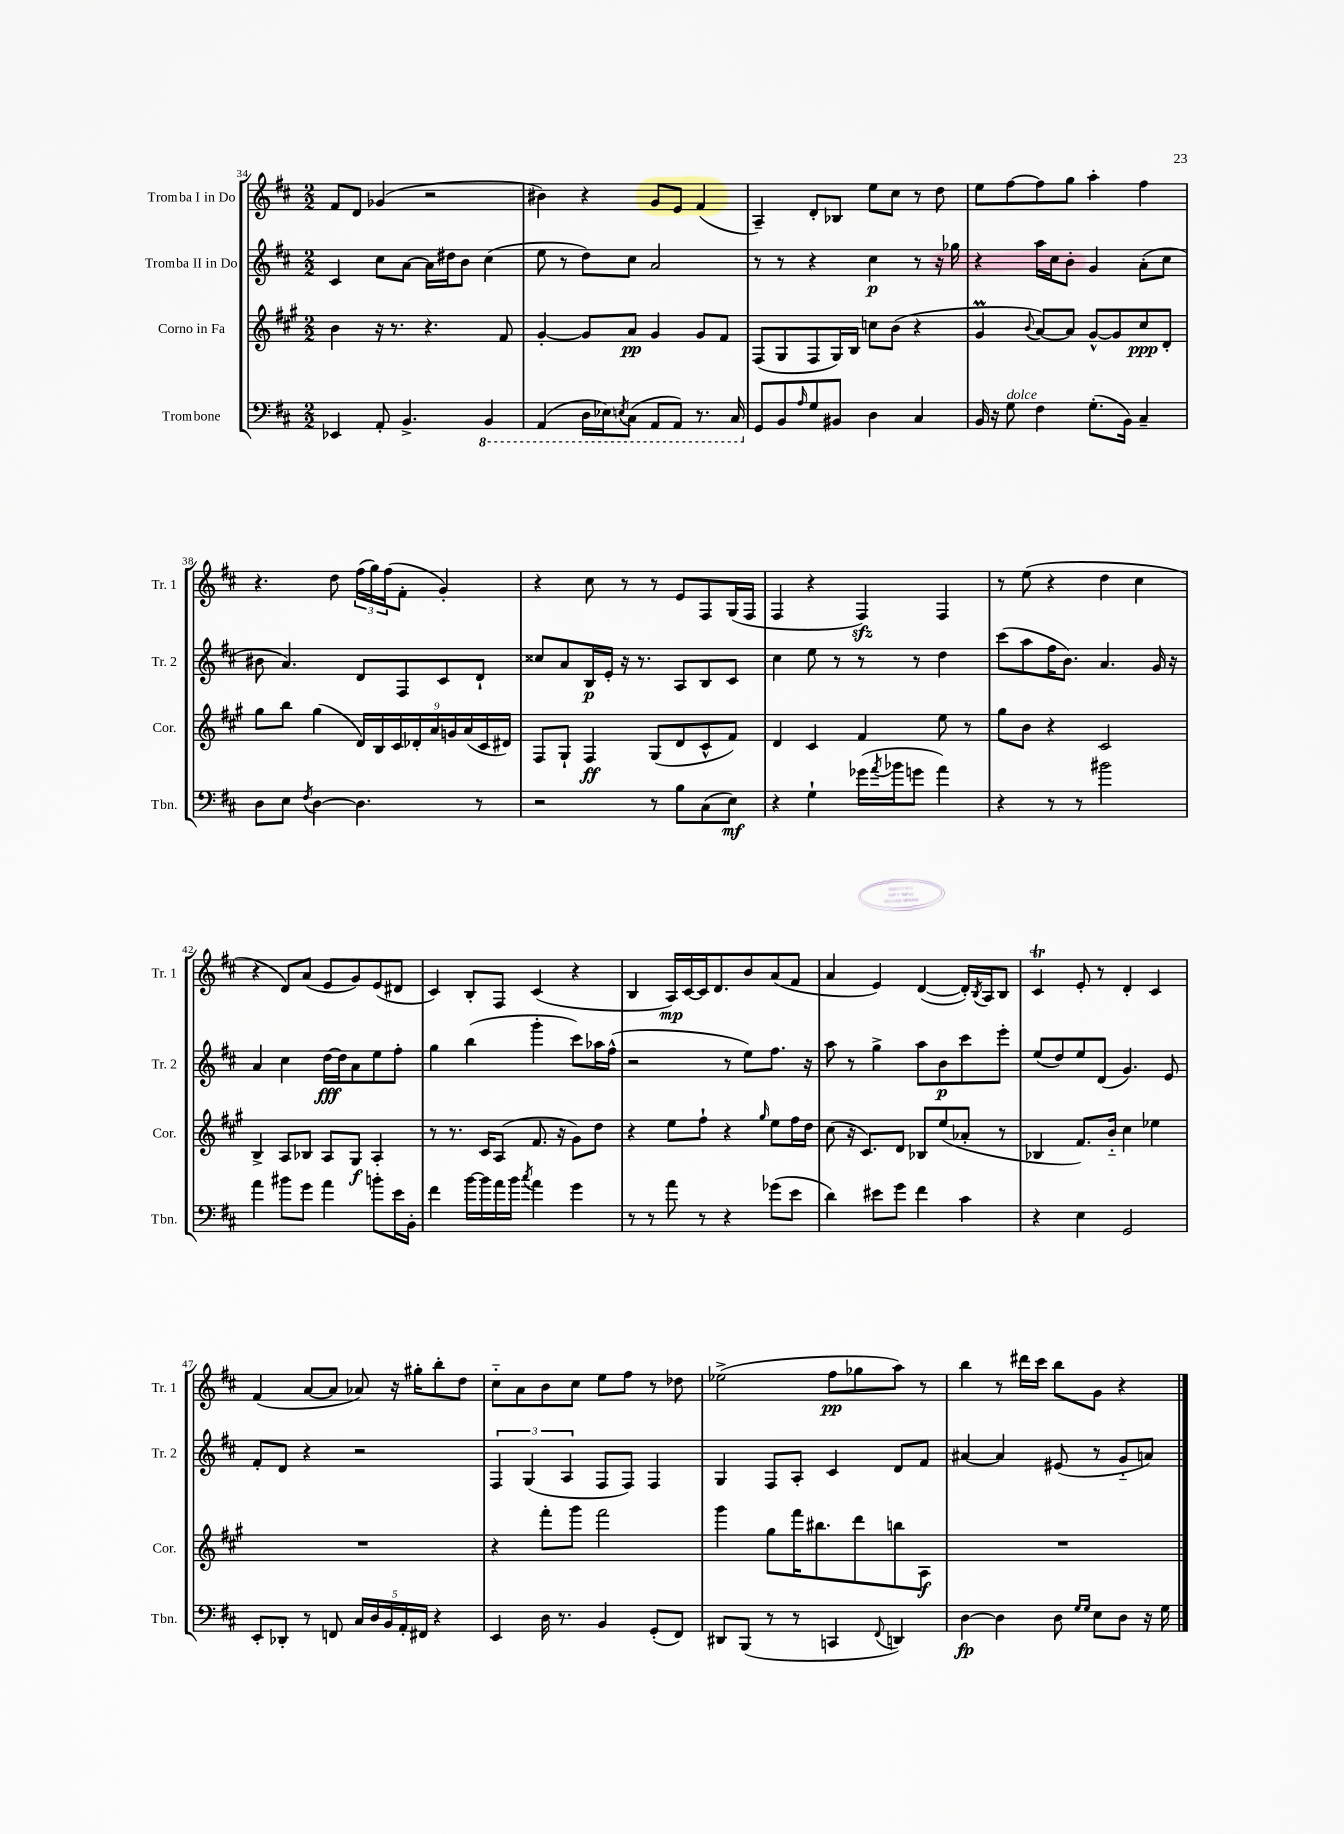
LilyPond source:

<<
\new StaffGroup <<
\new Staff = "s0" \with { instrumentName = "Tromba I in Do" shortInstrumentName = "Tr. 1" } {
    \clef treble \key d \major \numericTimeSignature \time 2/2
    fis'8 d'8 ges'4( r2 |
    bis'4) r4 g'8 e'8 fis'4( |
    a4--) d'8-. bes8 e''8 cis''8 r8 d''8 |
    e''8 fis''8~ fis''8 g''8 a''4-. fis''4 |
    r4. d''8 \tuplet 3/2 { fis''16( g''16) fis''16( } fis'8-. g'4-.) |
    r4 cis''8 r8 r8 e'8 fis8 g16( fis16 |
    fis4 r4 fis4\sfz) fis4 |
    r8 e''8( r4 d''4 cis''4 |
    r4 d'8) a'8( e'8 g'8) e'8( dis'8 |
    cis'4) b8-. fis8 cis'4( r4 |
    b4 a16\mp) cis'16~ cis'16 d'8. b'8 a'8( fis'8 |
    a'4 e'4) d'4~( d'16-.) \acciaccatura { b8 } a16 b8 |
    cis'4\trill e'8-. r8 d'4-. cis'4 |
    fis'4( a'8~ a'8 aes'8) r16 gis''16-. b''8-. d''8 |
    cis''8-_ a'8 b'8 cis''8 e''8 fis''8 r8 des''8 |
    ees''2->( fis''8\pp ges''8 a''8) r8 |
    b''4 r8 dis'''16 cis'''16 b''8 g'8 r4 \bar "|." |
}
\new Staff = "s1" \with { instrumentName = "Tromba II in Do" shortInstrumentName = "Tr. 2" } {
    \clef treble \key d \major \numericTimeSignature \time 2/2
    cis'4 cis''8 a'8~ a'16 dis''16 b'8 cis''4( |
    e''8 r8 d''8) cis''8 a'2 |
    r8 r8 r4 cis''4\p r8 r16 ges''16 |
    r4 a''16 cis''16 b'8-. g'4 a'8-.( cis''8 |
    bis'8 a'4.) d'8 fis8 cis'8 d'8-! |
    cisis''8 a'8 b16\p e'16-. r16 r8. a8 b8 cis'8 |
    cis''4 e''8 r8 r8 r8 d''4 |
    cis'''8( a''8 fis''16 b'8.) a'4. g'16 r16 |
    a'4 cis''4 d''16~\fff d''16 a'8 e''8 fis''8-. |
    g''4 b''4( g'''4-. cis'''8) aes''16 fis''16-^( |
    r2 r8 e''8) fis''8. r16 |
    a''8 r8 g''4-> a''8 b'8\p cis'''8 e'''8-. |
    e''8( d''8) e''8 d'8( g'4.) e'8 |
    fis'8-. d'8 r4 r2 |
    \tuplet 3/2 { fis4 g4( a4 } fis8 fis8) fis4 |
    g4 fis8 a8-. cis'4 d'8 fis'8 |
    ais'4~ ais'4 eis'8( r8 g'8-_ a'8) \bar "|." |
}
\new Staff = "s2" \with { instrumentName = "Corno in Fa" shortInstrumentName = "Cor." } {
    \clef treble \key a \major \numericTimeSignature \time 2/2
    b'4 r16 r8. r4. fis'8 |
    gis'4~-. gis'8 a'8\pp gis'4 gis'8 fis'8 |
    fis8( gis8 fis8 gis16) b16 c''8 b'8( r4 |
    gis'4\prall \appoggiatura { b'8 } a'8~) a'8 gis'8~-^ gis'8 cis''8\ppp d'8-. |
    gis''8 b''8 gis''4( \tuplet 9/8 { d'16) b16 cis'16 des'16-. a'16 g'16 a'16( cis'16 dis'16) } |
    fis8 gis8-! fis4\ff gis8( d'8 cis'8-^ fis'8) |
    d'4 cis'4 fis'4 e''8 r8 |
    gis''8 b'8 r4 cis'2 |
    b4-> a8 bes8 a8 gis8\f a4-. |
    r8 r8. cis'16 a8( fis'8. r16 gis'8) d''8 |
    r4 e''8 fis''8-! r4 \grace { gis''16 } e''8 fis''16 d''16 |
    cis''8( r16 cis'8.) d'8 bes8 e''8( aes'8-. r8 |
    bes4 fis'8.) b'16-_ cis''4 ees''4 |
    R1 |
    r4 fis'''8-. gis'''8 fis'''2 |
    gis'''4 gis''8 fis'''16 bis''8. d'''8 b''8 a8\f |
    R1 \bar "|." |
}
\new Staff = "s3" \with { instrumentName = "Trombone" shortInstrumentName = "Tbn." } {
    \clef bass \key d \major \numericTimeSignature \time 2/2
    ees,4 a,8-. b,4.-> \ottava #-1 b,,4 |
    a,,4( d,16 ees,16) \acciaccatura { e,8 } cis,8( a,,8 a,,8) r8. cis,16 \ottava #0 |
    g,8 b,8 \grace { a16 } g8 bis,8 d4 cis4 |
    b,16 r16 g8^\markup { \italic "dolce" } fis4 g8.-.( b,16) cis4-- |
    d8 e8 \acciaccatura { fis8 } d4~ d4. r8 |
    r2 r8 b8 cis8( e8\mf) |
    r4 g4-! ges'16( \acciaccatura { a'8 } bes'16 g'8 a'4) |
    r4 r8 r8 bis'2 |
    a'4 bis'8 g'8 a'4 b'8-. e'16 b,16-. |
    fis'4 b'16~ b'16 a'16 b'16 \acciaccatura { cis''8 } a'4 g'4 |
    r8 r8 a'8 r8 r4 ges'8( e'8 |
    d'4) eis'8 g'8 fis'4 cis'4 |
    r4 e4 g,2 |
    e,8-. des,8-. r8 f,8 \tuplet 5/4 { cis16 d16 b,16 a,16-. fis,16 } r4 |
    e,4 d16 r8. b,4 g,8-.( fis,8) |
    dis,8 b,,8( r8 r8 c,4 \appoggiatura { fis,8 } d,4) |
    d4~\fp d4 d8 \grace { g16 g16 } e8 d8 r16 g16 \bar "|." |
}
>>
>>
\layout { \context { \Score currentBarNumber = #34 } }
